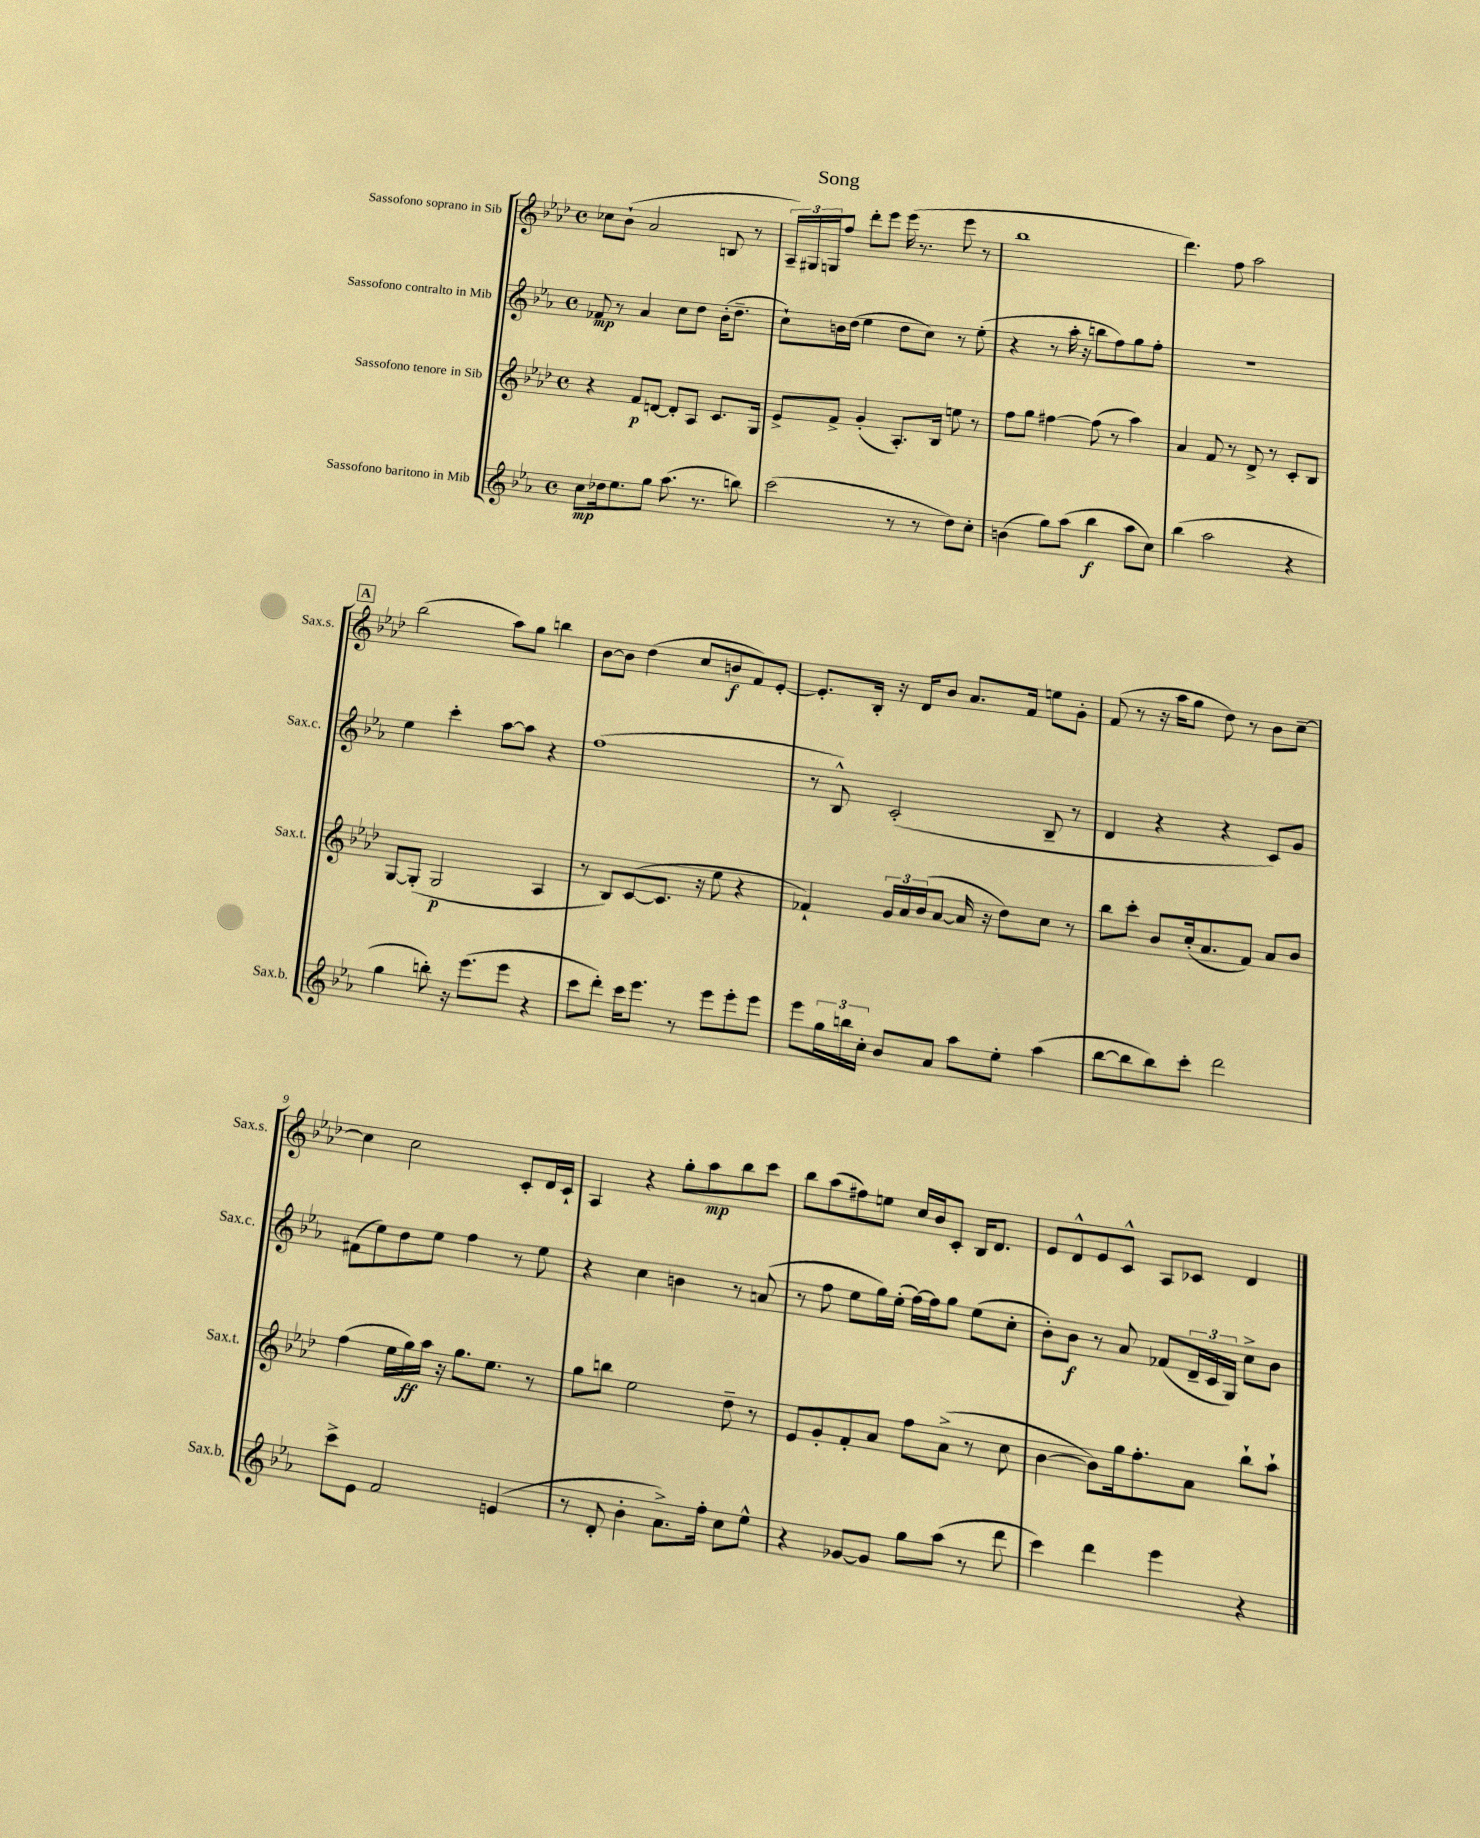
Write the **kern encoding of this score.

**kern	**dynam	**kern	**dynam	**kern	**dynam	**kern	**dynam
*part4	*part4	*part3	*part3	*part2	*part2	*part1	*part1
*staff4	*staff4	*staff3	*staff3	*staff2	*staff2	*staff1	*staff1
*I"Sassofono baritono in Mib	*	*I"Sassofono tenore in Sib	*	*I"Sassofono contralto in Mib	*	*I"Sassofono soprano in Sib	*
*I'Sax.b.	*	*I'Sax.t.	*	*I'Sax.c.	*	*I'Sax.s.	*
*clefG2	*	*clefG2	*	*clefG2	*	*clefG2	*
*k[b-e-a-]	*	*k[b-e-a-d-]	*	*k[b-e-a-]	*	*k[b-e-a-d-]	*
*M4/4	*	*M4/4	*	*M4/4	*	*M4/4	*
*met(c)	*	*met(c)	*	*met(c)	*	*met(c)	*
=1	=1	=1	=1	=1	=1	=1	=1
8cc\L	mp	4r	.	8f-X/	mp	8cc-X\L	.
16dd-X\k	.	.	.	8r	.	(8b-`\J	.
8.ee-\	.	.	.	.	.	.	.
.	.	8f/L	p	4a-/	.	2a-/	.
8gg\J	.	[8dn/J	.	.	.	.	.
(8.aa-\	.	8d'/L]	.	8cc\L	.	.	.
.	.	8A-/J	.	8dd\J	.	.	.
8.r	.	.	.	.	.	.	.
.	.	8.c/L	.	(16b-'\KL	.	8Bn/	.
.	.	.	.	8.dd~\J	.	.	.
8bbn\)	.	.	.	.	.	8r	.
.	.	16G/Jk	.	.	.	.	.
=2	=2	=2	=2	=2	=2	=2	=2
(2ccc\	.	8e-^/L	.	8cc`\L)	.	24A-~/LL)	.
.	.	.	.	.	.	24G#X/	.
.	.	.	.	.	.	24Gn/J	.
.	.	8f^/J	.	16bn\L	.	8ff/J	.
.	.	.	.	(16dd\JJ	.	.	.
.	.	(4g'/	.	4ee-\	.	8ddd-'\L	.
.	.	.	.	.	.	8eee-\J	.
8r	.	8.A-'/L)	.	8dd\L	.	(16eee-\	.
.	.	.	.	.	.	8.r	.
8r	.	.	.	8cc\J)	.	.	.
.	.	16B-/Jk	.	.	.	.	.
8dd\L)	.	8een\	.	8r	.	8eee-\	.
8cc'\J	.	8r	.	(8ee-'\	.	8r	.
=3	=3	=3	=3	=3	=3	=3	=3
(4bn\	.	8ff\L	.	4r	.	1bb-	.
.	.	8gg\J	.	.	.	.	.
8gg\L)	.	[4ff#X\	.	8r	.	.	.
(8aa-\J	.	.	.	16aa-'\	.	.	.
.	.	.	.	16r	.	.	.
4bb-\	f	(8ff#\]	.	8bbn\L	.	.	.
.	.	8r	.	8ff\)	.	.	.
8aa-\L	.	4aa-\)	.	8gg\	.	.	.
8cc\J)	.	.	.	8ff'\J	.	.	.
=4	=4	=4	=4	=4	=4	=4	=4
(4bb-\	.	4a-/	.	1r	.	4.ddd-\)	.
2aa-\	.	8f/	.	.	.	.	.
.	.	8r	.	.	.	8ff\	.
.	.	8d-^/	.	.	.	2aa-\	.
.	.	8r	.	.	.	.	.
4r	.	8c'/L	.	.	.	.	.
.	.	8B-/J	.	.	.	.	.
!!LO:LB:g=z
!!LO:REH:place=s1:t=A
=5	=5	=5	=5	=5	=5	=5	=5
4gg\	.	[8G/L	.	4ee-\	.	(2bb-\	.
.	.	(8G'/J]	.	.	.	.	.
8bbn'\)	.	2G/	p	4ccc'\	.	.	.
16r	.	.	.	.	.	.	.
(8.eee-\L	.	.	.	.	.	.	.
.	.	.	.	[8aa-\L	.	8aa-\L)	.
8eee-\J	.	.	.	8aa-\J]	.	8gg\J	.
4r	.	4A-/	.	4r	.	4bbn\	.
=6	=6	=6	=6	=6	=6	=6	=6
8ccc\L	.	8r	.	(1ff	.	[8b-\L	.
8ddd'\J)	.	8B-/L)	.	.	.	8b-\J]	.
16ccc\KL	.	([8c/	.	.	.	(4dd-\	.
8.eee-\J	.	.	.	.	.	.	.
.	.	8.c/J]	.	.	.	.	.
8r	.	.	.	.	.	8cc/L	.
.	.	16r	.	.	.	.	.
8eee-\L	.	8ee-\	.	.	.	8bn/	f
8eee-'\	.	4r	.	.	.	8f/)	.
8eee-\J	.	.	.	.	.	[8e-'/J	.
=7	=7	=7	=7	=7	=7	=7	=7
8eee-\L	.	4f-X`/)	.	8r	.	8.e-'/L]	.
24gg\L	.	.	.	8B-^^/)	.	.	.
24bbn\	.	.	.	.	.	.	.
.	.	.	.	.	.	16B-'/Jk	.
24cc'\JJ	.	.	.	.	.	.	.
8b-/L	.	24g/LL	.	(2c'/	.	16r	.
.	.	24a-/	.	.	.	.	.
.	.	.	.	.	.	16d-/KL	.
.	.	(24b-/J	.	.	.	.	.
8a-/J	.	[8a-/J	.	.	.	8b-/J	.
8aa-\L	.	16a-/]	.	.	.	8.a-/L	.
.	.	16r	.	.	.	.	.
8ee-'\J	.	8dd-\L)	.	.	.	.	.
.	.	.	.	.	.	16f/Jk	.
(4aa-\	.	8cc\J	.	8B-~/	.	8een\L	.
.	.	8r	.	8r	.	8g'\J	.
=8	=8	=8	=8	=8	=8	=8	=8
[8bb-\L	.	8bb-\L	.	4d/	.	(8f/	.
8bb-\]	.	8ccc'\J	.	.	.	8r	.
8bb-\)	.	8b-/L	.	4r	.	16r	.
.	.	.	.	.	.	16aa-\KL	.
8ccc'\J	.	(16cc'/k	.	.	.	8gg\J	.
.	.	8.a-/	.	.	.	.	.
2ddd\	.	.	.	4r	.	8dd-\)	.
.	.	8f/J)	.	.	.	8r	.
.	.	8a-/L	.	8c/L)	.	8b-\L	.
.	.	8b-/J	.	8g/J	.	[8cc~\J	.
!!LO:LB:g=z
=9	=9	=9	=9	=9	=9	=9	=9
8ccc^\L	.	(4ff\	.	(8f#X\L	.	4cc\]	.
8e-\J	.	.	.	8ee-\)	.	.	.
2f/	.	16ee-\LL	.	8dd\	.	2cc\	.
.	.	16gg\)	ff	.	.	.	.
.	.	16aa-\JJ	.	8ee-\J	.	.	.
.	.	16r	.	.	.	.	.
.	.	8.gg\L	.	4ff\	.	.	.
.	.	8.ee-\J	.	.	.	.	.
(4en/	.	.	.	8r	.	8c'/L	.
.	.	8r	.	8ee-\	.	16d-/L	.
.	.	.	.	.	.	16c`/JJ	.
=10	=10	=10	=10	=10	=10	=10	=10
8r	.	8gg\L	.	4r	.	4A-/	.
8d'/	.	8bbn\J	.	.	.	.	.
4b-'\	.	2ee-\	.	4cc\	.	4r	.
8.a-^\L)	.	.	.	4bn\	.	8gg'\L	.
.	.	.	.	.	.	8aa-\	mp
16ff'\Jk	.	.	.	.	.	.	.
8cc\L	.	8dd-~\	.	8r	.	8bb-\	.
8ee-^^\J	.	8r	.	(8an/	.	8ccc\J	.
=11	=11	=11	=11	=11	=11	=11	=11
4r	.	8e-/L	.	8r	.	8bb-\L	.
.	.	8g'/	.	8ff\	.	(8aa-\	.
[8g-X/L	.	8f'/	.	8ee-\L	.	8ff#X\)	.
8g-/J]	.	8a-/J	.	16gg\L)	.	8een\J	.
.	.	.	.	(16ee-'\JJ	.	.	.
8gg\L	.	8ff\L	.	[16ff\LL)	.	16cc/LL	.
.	.	.	.	16ff\J]	.	16b-/J	.
(8aa-\J	.	(8a-^\J	.	8gg\J	.	8c'/J	.
8r	.	8r	.	(8ee-\L	.	16B-/KL	.
.	.	.	.	.	.	8.d-/J	.
8ddd\	.	8cc\	.	8cc'\J	.	.	.
=12	=12	=12	=12	=12	=12	=12	=12
4ccc\)	.	[4b-\	.	8b-'\L)	.	8e-/L	.
.	.	.	.	8b-\J	f	8d-^^/	.
4ddd\	.	8b-\L])	.	8r	.	8e-/	.
.	.	16gg\k	.	8a-/	.	8c^^/J	.
.	.	8.ff'\	.	.	.	.	.
4eee-\	.	.	.	(8f-X/L	.	8A-/L	.
.	.	8a-\J	.	24d~/L	.	8c-X/J	.
.	.	.	.	24c/	.	.	.
.	.	.	.	24G/JJ)	.	.	.
4r	.	8bb-`\L	.	8cc^\L	.	4d-/	.
.	.	8aa-`\J	.	8b-\J	.	.	.
==	==	==	==	==	==	==	==
*-	*-	*-	*-	*-	*-	*-	*-
